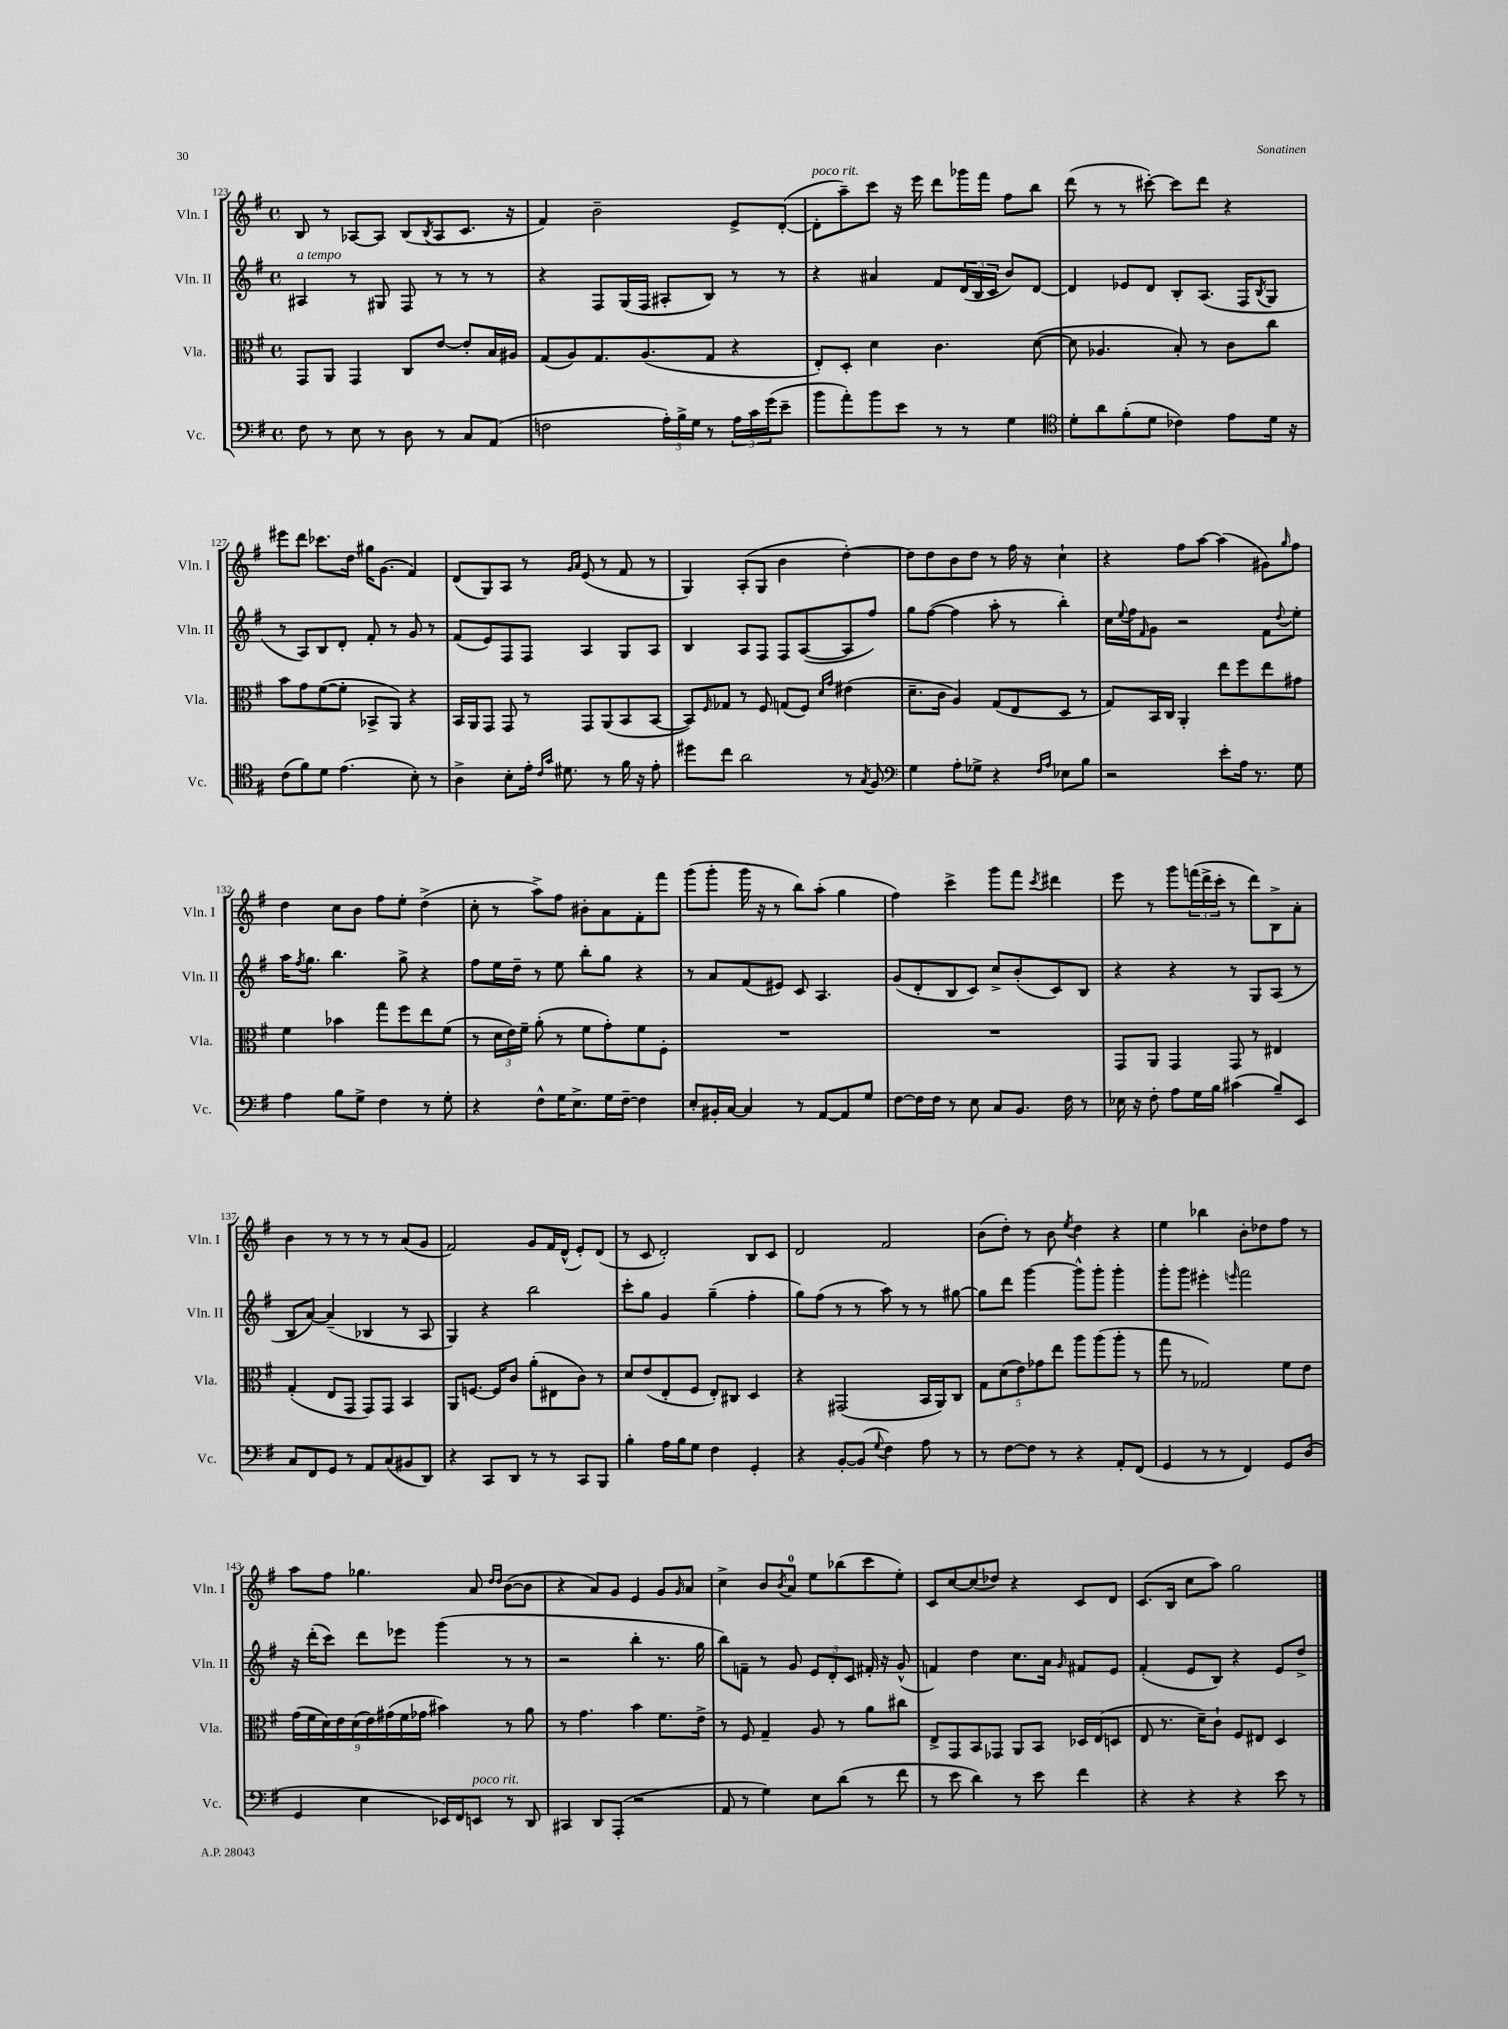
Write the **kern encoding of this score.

**kern	**kern	**kern	**kern
*staff4	*staff3	*staff2	*staff1
*clefF4	*clefC3	*clefG2	*clefG2
*k[f#]	*k[f#]	*k[f#]	*k[f#]
*M4/4	*M4/4	*M4/4	*M4/4
*met(c)	*met(c)	*met(c)	*met(c)
8F#\	8GG/L	4A#/	8B/
8r	8AA/J	.	8r
8E\	4GG/	8r	[8A-/L
8r	.	8G#/	8A-/]J
8D\	8C/L	8F#/	(8B/L
.	.	.	8qB/
8r	[8e/J	8r	8A-/
8C/L	8e'/]L	8r	8.c/J
(8AA/J	16B/L	8r	.
.	16A#/JJ	.	16r
=	=	=	=
2F\	(8G/L	4r	4f#/)
.	8A/)	.	.
.	8.G/	8F#/L	2b~\
.	.	(16G/L	.
.	(8.A/	16F#/JJ	.
24A'\LL)	.	8A#'/L	.
24B^\	.	.	.
24G\JJ	.	.	.
8r	8G/J	8B/J)	.
24A\LL	4r	8r	8e^/L
24c\	.	.	.
(24g\J	.	.	.
8e~\J	.	8r	([8d'/J
=	=	=	=
8b\L	8E'/L)	4r	8d'\]L
8a'\)	8D'/J	.	8aa~\)
8b\	4d\	4a#/	8ccc\J
8e\J	.	.	16r
.	.	.	16eee\
8r	4.c\	8f#/L	8ddd\L
8r	.	(24d/L	16ggg-\L
.	.	24B/	.
.	.	.	16fff#\JJ
.	.	24c/JJ	.
4G\	.	8b/L)	8ff#\L
.	([8d\	[8d/J	8bb\J
=	=	=	=
*clefC4	*	*	*
8d'\L	8d\]	4d/]	(8ddd\
8a\	4.A-/	.	8r
(8f#'\	.	8e-/L	8r
8d\J	.	8d/J	[8ccc#'\)
4c-\)	8B'/)	8B'/L	8ccc#\]L
.	8r	(8.A/J	8ddd\J
8e\L	8c\L	.	4r
.	.	16F#/LK	.
.	.	8qB/	.
16d\Jk	8cc\J	8G/J	.
16r	.	.	.
=	=	=	=
(8c\L	8b\L	8r	8eee#\L
8f#\)	8g\	8A/L)	8ddd\J
8d\J	([8f#\	8B/	8.ccc-\L
(4.e\	8f#'\]J	8d'/J	.
.	.	.	16dd\Jk
.	8BB-^/L	8f#'/	16gg#\LK
.	.	.	(8.g\J
.	8AA/J)	8r	.
8B'\)	4r	8g/	4f#/)
8r	.	8r	.
=	=	=	=
4A^\	16BB/LL	(8f#/L	(8d/L
.	16AA/J	.	.
.	8GG/J	8e/)	8G/)
8B'\L	8GG/	8F#/	8A/J
16e'\Jk	8r	8F#/J	8r
16qqc/LL	.	.	.
16qqg/JJ	.	.	.
8.d#\	.	.	.
.	.	.	16qqg/LL
.	.	.	16qqa/JJ
.	8GG/L	4A/	(8e/
8r	(8AA/	.	8r
16f#\	8BB/	8G/L	8f#/
16r	.	.	.
8e'\	[8BB/J	8A/J	8r
=	=	=	=
8dd#\L	8BB/]L)	4B/	4G/)
.	16qqF#/	.	.
8cc\J	8G-/J	.	.
2a\	8r	8A/L	(8A'/L
.	8F#/	8F#/J	8G/J
.	(8G/L	8F#/L	4b\
.	8F#/J)	([8A/	.
.	16qqd/LL	.	.
.	16qqg/JJ	.	.
8r	(4e#\	8A/]	[4dd'\)
8qG/	.	.	.
8F#/	.	8ff#/J)	.
=	=	=	=
*clefF4	*	*	*
4G\	8.d~\L	8gg\L	8dd\]L
.	.	([8ff#\J	8dd\
.	16c\Jk	.	.
8A'\L	4A/)	4ff#\]	8b\
8G-^\J	.	.	8dd\J
4r	(8G/L	8aa'\	8r
.	8E/	8r	16ff#\
.	.	.	16r
16qqF#/LL	.	.	.
16qqA/JJ	.	.	.
8E-\L	8D/J	4bb'\)	4cc`\
8B\J	8r	.	.
=	=	=	=
2r	8G/L)	16cc\LL	4r
.	.	8qqee/	.
.	.	16ff#\J	.
.	.	16qqf#/	.
.	16BB/L	8g\J	.
.	16C/JJ	.	.
.	4AA'/	2r	8ff#\L
.	.	.	[8aa\J
8e'\L	8ee\L	.	(4aa\]
16A\Jk	8ff#\	.	.
8.r	.	.	.
.	8ee\	8f#\L	8g#\L)
.	.	8qqdd/	16qqgg/
8G\	8g#\J	8ee'\J	8ff#\J
=	=	=	=
4A\	4f#\	16aa\LK	4dd\
.	.	8qff#/	.
.	.	8.gg\J	.
8B\L	4b-\	4.bb\	8cc\L
8G^\J	.	.	8b\J
4F#\	8gg\L	.	8ff#\L
.	8ff#\	8gg^\	8ee'\J
8r	8ee\	4r	(4dd^\
8G'\	(8f#\J	.	.
=	=	=	=
4r	8r	8ff#\L	8cc'\
.	24d\LL	16ee\L	8r
.	24e\)	.	.
.	.	16dd~\JJ	.
.	24f#~\JJ	.	.
8F#^^\L	(8a'\	8r	8aa^\L)
16G\K	8r	8ee\	8ff#\J
8.E^\	.	.	.
.	8f#\L	8bb'\L	8b#'\L
16G\L	8g'\)	8gg\J	8a\
[16F#~\JJ	.	.	.
4F#\]	8f#\	4r	8f#'\
.	8F#'\J	.	8fff#\J
=	=	=	=
8E'/L	1r	8r	(8ggg\L
16BB#'/L	.	8a/L	8ggg'\J
[16C/JJ	.	.	.
4C/]	.	(8f#/	16ggg\
.	.	.	16r
.	.	8e#/J)	8r
8r	.	8c/	8bb\L)
[8AA/L	.	4.A/	(8aa'\J
8AA/]	.	.	4gg\
8G/J	.	.	.
=	=	=	=
[8F#\L	1r	(8g/L	4ff#\)
16F#\]L	.	8d'/	.
16F#\JJ	.	.	.
8r	.	8B/	4ccc^\
8E\	.	8c/J)	.
8C/L	.	8cc^/L	8ggg\L
8.BB/J	.	(8b'/	8fff#\J
.	.	.	8qccc/
.	.	8c/)	4ddd#\
16F#\	.	.	.
8r	.	8B/J	.
=	=	=	=
16E-\	8GG/L	4r	8eee\
16r	.	.	.
8F#'\	8AA/J	.	8r
8A\L	4GG/	4r	8ggg\L
16G\L	.	.	(24fff\L
.	.	.	24ddd^\
16B\JJ	.	.	.
.	.	.	24ccc'\JJ
(4c#\	8GG/	8r	8r
.	8r	8G/L	8ddd\L)
8B~/L)	4E#/	(8A/J	8B^\
8EE/J	.	8r	8a'\J
=	=	=	=
8C/L	(4G'/	8B/L	4b\
8FF#/	.	[8a/J)	.
8GG/J	8E/L	(4a~/]	8r
8r	8GG/J	.	8r
8AA/L	8GG/L)	4B-/	8r
(8C/	8GG/J	.	8r
8BB#/	4BB/	8r	(8a/L
8DD/J)	.	8A/	8g/J
=	=	=	=
4r	8AA/L	4G/)	2f#/)
.	[8.F/J	.	.
8CC/L	.	4r	.
.	16F/]LK	.	.
8DD/J	8c/J	.	.
8r	(8a'\L	2bb\	8g/L
8r	8E#\	.	16f#/L
.	.	.	(16d^^/JJ
8CC/L	8c\J)	.	8e'/L)
8BBB/J	8r	.	(8d/J
=	=	=	=
4B'\	8d/L	8ccc'\L	8r
.	(8e/	8gg\J	8c/
16A\LL	8E'/	4g/	2d'/)
16B\J	.	.	.
8G\J	8F#/J	.	.
4F#\	8E'/L)	(4gg~\	.
.	8C#/J	.	.
4GG'/	4D/	4ff#'\	8B/L
.	.	.	8c/J
=	=	=	=
4r	4r	8gg\L)	2d/
.	.	(8ff#\J	.
[8BB'/L	(2GG#/	8r	.
(8BB/]J	.	8r	.
8qqG/	.	.	.
4F#\)	.	8aa\)	2f#/
.	.	8r	.
8A\	16BB/LL	8r	.
.	16AA/J)	.	.
8r	8C/J	[8gg#\	.
=	=	=	=
8r	10G\L	8gg#\]L	(8b\L
.	(10d\	.	.
[8F#\L	.	8ddd\J	8dd'\J)
.	10e\)	.	.
8F#\]J	.	[4ggg\	8r
.	10g-\	.	.
8r	.	.	8b\
.	10ee\J	.	.
.	.	.	8qee/
4r	8aa\L	8ggg^^\]L	4dd\
.	(8aa\	8ggg'\J	.
8AA'/L	8aa'\J	4ggg'\	4r
(8FF#/J	8r	.	.
=	=	=	=
4GG/	8gg\	8ggg'\L	4ee\
.	8r	8ggg\J	.
8r	2G-/)	4eee#'\	4bb-\
8r	.	.	.
.	.	16qqeee/	.
4FF#/)	.	2fff#\	8b'\L
.	.	.	8dd-\
8GG/L	8f#\L	.	8ff#\J
(8D/J	8e\J	.	8r
=	=	=	=
4GG/	(18g\LL	16r	8aa\L
.	18f#\	.	.
.	.	(16ddd'\LK	.
.	18d\)	.	.
.	.	8ccc\J)	8ff#\J
.	18e\	.	.
.	(18d\	.	.
4E\	.	8ddd\L	4.gg-\
.	18e\)	.	.
.	(18g#\	.	.
.	.	8eee-\J	.
.	18f#\	.	.
.	18g-\JJ	.	.
16EE-/LL)	4b#\)	(4ggg\	.
16FF#/J	.	.	.
8EE/J	.	.	8a/
.	.	.	16qqdd/LL
.	.	.	16qqdd/JJ
8r	8r	8r	([8b\L
8DD/	8a\	8r	8b\]J
=	=	=	=
4CC#/	8r	2r	4r
.	4.g\	.	.
8DD/L	.	.	8a/L)
(8AAA'/J	.	.	8g/J
2r	4b\	4bb'\	4e/
.	8.f#\L	8.r	8g/L
.	.	.	16qqg/
.	.	.	8a/J
.	16e^\Jk	16gg\	.
=	=	=	=
8AA/	8r	8bb\L)	4cc^\
8r	8F#/	8f~\J	.
4G\)	4G~/	8r	8b/L
.	.	.	8qb/
.	.	8g/	8a/J
8E\L	8A/	12e/L	8ee\L
.	.	12d'/	.
(8d\J	8r	.	(8bb-\
.	.	12c/J	.
8r	8a\L	16f#'/	8ccc\
.	.	16r	.
8f#\	8cc#\J	(8g^^/	8ee'\J)
=	=	=	=
8r	8E^/L	4f/)	8c/L
8e\	8GG/	.	[8cc/
4d\)	8BB/	4dd\	(8cc/]
.	8GG-/J	.	8dd-/J)
8r	8AA/L	8.cc\L	4r
8e\	8BB/J	.	.
.	.	16a\Jk	.
.	.	16qqg/	.
4f#\	16D-/LL	8f#/L	8c/L
.	(16E/J	.	.
.	8D/J	8e/J	8d/J
=	=	=	=
4r	8E/	(4f#'/	(8.c/L
.	8.r	.	.
.	.	.	16B/Jk
4r	.	8e/L	8cc\L
.	16d~\LK)	.	.
.	8c`\J	8B/J)	8aa\J)
4r	8F#/L	4r	2gg\
.	8E#/J	.	.
8e\	4D/	8e/L	.
8r	.	8dd^/J	.
==	==	==	==
*-	*-	*-	*-
